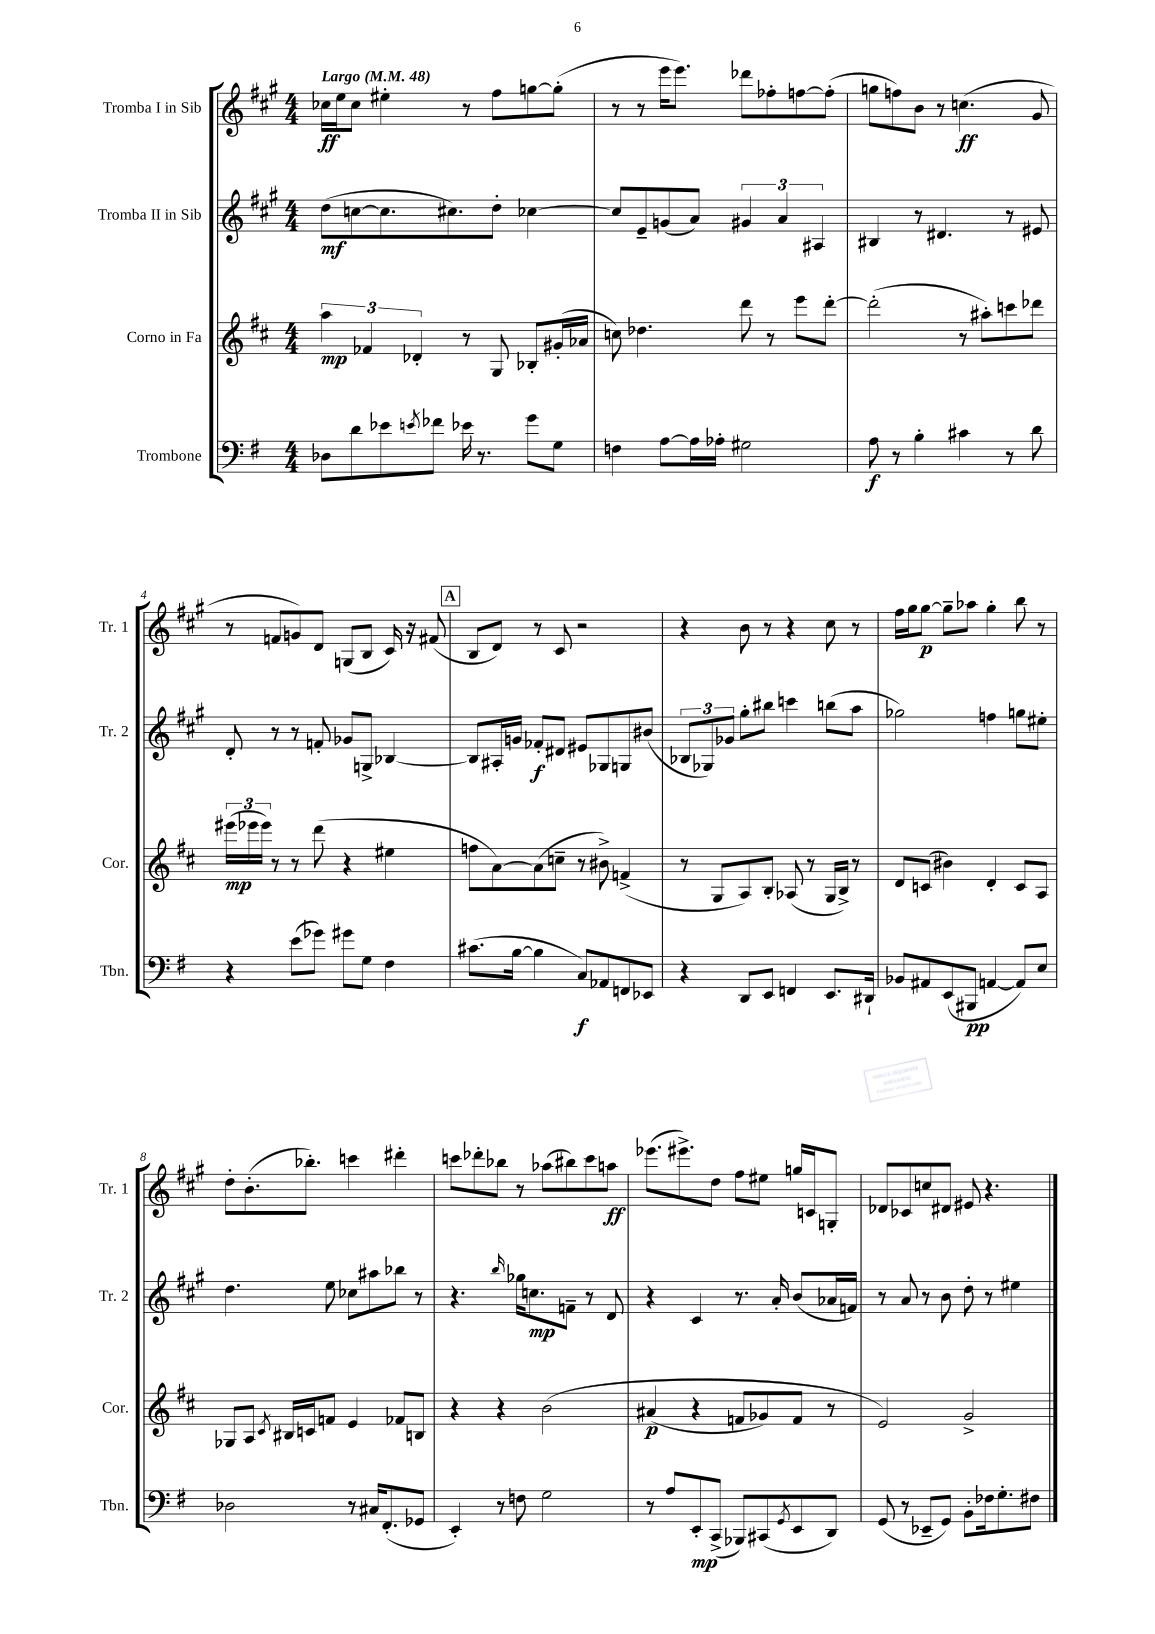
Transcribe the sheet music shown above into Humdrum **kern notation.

**kern	**kern	**kern	**kern
*staff4	*staff3	*staff2	*staff1
*clefF4	*clefG2	*clefG2	*clefG2
*k[f#]	*k[f#c#]	*k[f#c#g#]	*k[f#c#g#]
*M4/4	*M4/4	*M4/4	*M4/4
*MM48	*MM48	*MM48	*MM48
8D-	6aa	(8dd	16cc-
.	.	.	16ee
8d	.	[8cc	8cc-
.	6f-	.	.
8e-	.	8.cc]	4ee#'
.	6d-'	.	.
8qe	.	.	.
8f-	.	.	.
.	.	8.cc#)	.
16e-	8r	.	8r
8.r	.	.	.
.	8G	8dd'	8ff#
8g	8B-'	[4cc-	[8gg
8G	(16g#'	.	(8gg']
.	16a-	.	.
=	=	=	=
4F	8cc)	8cc-]	8r
.	4.dd-	8e~	8r
[8A	.	(8g	16eee
.	.	.	8.eee)
16A]	.	8a)	.
16A-'	.	.	.
2G#	8ddd	6g#	8ddd-
.	8r	.	8ff-'
.	.	6a	.
.	8eee	.	[8ff
.	.	6A#	.
.	[8ddd'	.	(8ff']
=	=	=	=
8A	(2ddd']	4B#	8gg
8r	.	.	8ff)
4B'	.	8r	8b
.	.	4.d#	8r
4c#	8r	.	(4.cc
.	8aa#')	.	.
8r	8ccc	8r	.
8d	8ddd-	8e#	8g#
=	=	=	=
4r	(24eee#	8d'	8r
.	24eee-	.	.
.	24eee-)	.	.
.	8r	8r	8f
(8e	8r	8r	8g)
8g-)	(8ddd	8f'	8d
8g#	4r	8g-	(8G
8G	.	8G^	8B
4F#	4ee#	[4B-	16c#)
.	.	.	16r
.	.	.	(8f#
=	=	=	=
(8.c#	8ff	8B-]	8B
.	[8a)	16A#'	8d)
[16B	.	16g	.
4B]	(8a]	8f-'	8r
.	8cc~	8d#	8c#
8C)	8r	8e#	2r
8AA-	8b#^)	8G-	.
8FF	(4f^	8G	.
8EE-	.	(8b#	.
=	=	=	=
4r	8r	12B-	4r
.	.	12G-)	.
.	8G	.	.
.	.	12g-	.
8DD	8A)	8gg#'	8b
8EE	8B'	8bb#	8r
4FF	(8A-	4ccc	4r
.	8r	.	.
8.EE	16G	(8bb	8cc#
.	16B^)	.	.
.	8r	8aa	8r
16DD#`	.	.	.
=	=	=	=
8BB-	8d	2gg-)	16ff#
.	.	.	16gg#
8AA#	(8c	.	[8gg#
(8EE	4b#)	.	8gg#~]
8BBB#	.	.	8aa-
[4AA	4d'	4ff	4gg#'
8AA])	8c	8gg	8bb
8E	8A	8ee#'	8r
=	=	=	=
2D-	8G-	4.dd	8dd'
.	8A	.	(8.b'
.	8qc#	.	.
.	16B#	.	.
.	16c	.	8.bb-')
.	8f	8ee	.
8r	4e	8cc-	4ccc
16C#	.	8aa#	.
(8.FF#'	.	.	.
.	8f-	8bb-	4ddd#'
8GG-	8B	8r	.
=	=	=	=
4EE')	4r	4.r	8ccc
.	.	.	8ddd-'
8r	4r	.	8bb-
.	.	16qqbb	.
8F	.	16gg-	8r
.	.	8.cc	.
2G	&(2b	.	(8aa-
.	.	8f~	8bb#)
.	.	8r	8ccc
.	.	8d	8aa
=	=	=	=
8r	(4a#	4r	(8.eee-
8A	.	.	.
.	.	.	8.eee#^)
8EE'	4r	4c#	.
(8CC^	.	.	8dd
8BBB-)	8f	8.r	8ff#
(8CC#	8g-)	.	8ee#
.	.	16a'	.
8qGG	.	.	.
8EE	8f	(8b	16gg
.	.	.	16c
8DD)	8r	16a-	8G'
.	.	16f)	.
=	=	=	=
(8GG	2e&)	8r	8d-
8r	.	8a	8c-
8EE-~	.	8r	8cc
8GG)	.	8b	8d#
8BB'	2g^	8dd'	8e#
16F-	.	8r	4.r
8.G'	.	.	.
.	.	4ee#	.
8F#	.	.	.
==	==	==	==
*-	*-	*-	*-
